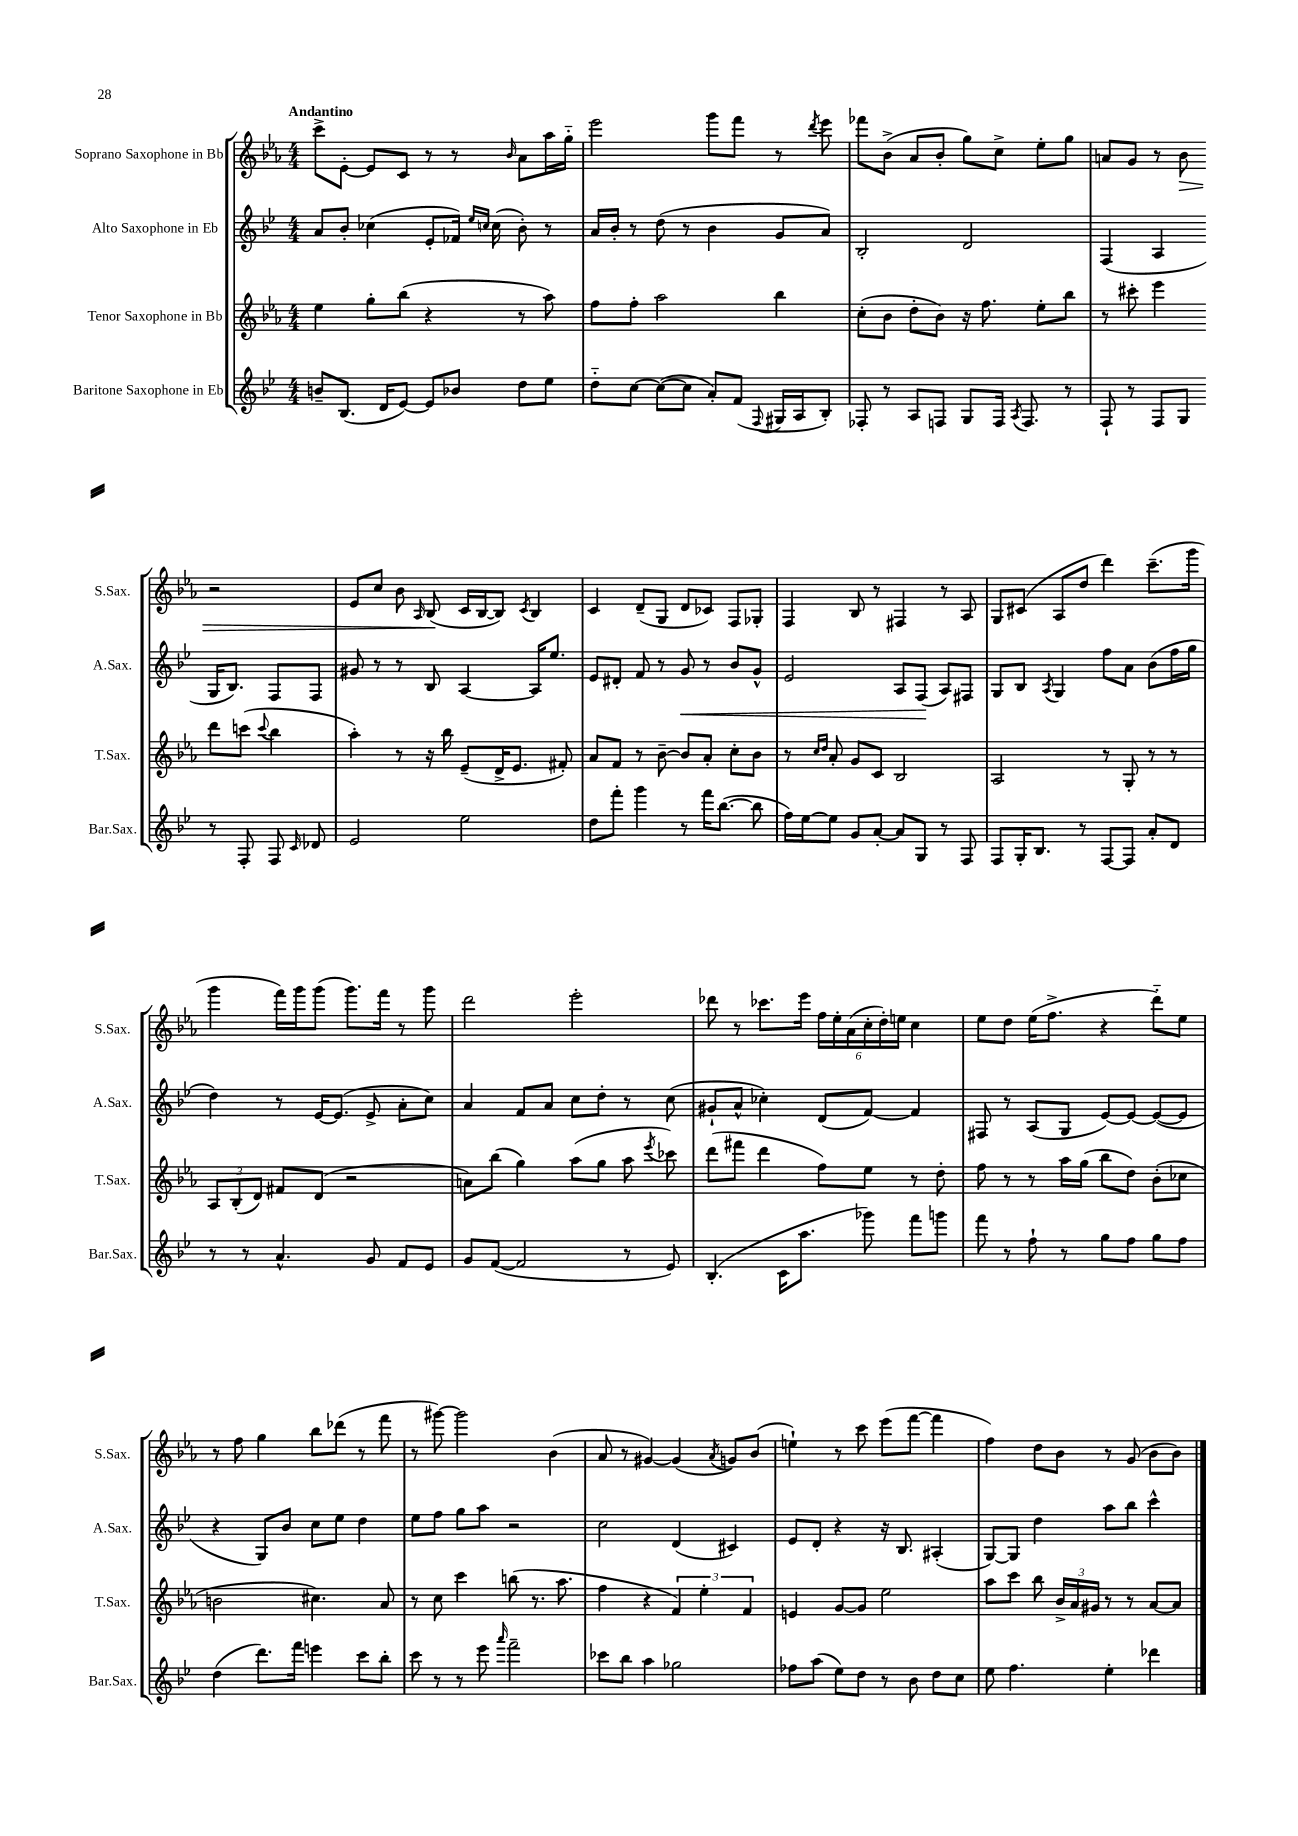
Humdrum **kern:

**kern	**kern	**kern	**dynam	**kern	**dynam
*part4	*part3	*part2	*part2	*part1	*part1
*staff4	*staff3	*staff2	*staff2	*staff1	*staff1
*I"Baritone Saxophone in Eb	*I"Tenor Saxophone in Bb	*I"Alto Saxophone in Eb	*	*I"Soprano Saxophone in Bb	*
*I'Bar.Sax.	*I'T.Sax.	*I'A.Sax.	*	*I'S.Sax.	*
*clefG2	*clefG2	*clefG2	*	*clefG2	*
*k[b-e-]	*k[b-e-a-]	*k[b-e-]	*	*k[b-e-a-]	*
*M4/4	*M4/4	*M4/4	*	*M4/4	*
=1	=1	=1	=1	=1	=1
!	!	!	!	!LO:TX:a:B:t=Andantino	!
8bn~/L	4ee-\	8a/L	.	8ccc^\L	.
(8.B-/J	.	8b-'/J	.	[8e-'\J	.
.	8gg'\L	(4cc-X\	.	8e-/L]	.
16d/KL	.	.	.	.	.
[8e-/J)	(8bb-\J	.	.	8c/J	.
8e-/L]	4r	8e-'/L	.	8r	.
8b-X/J	.	16f-X/Jk)	.	8r	.
.	.	16qqee-/LL	.	.	.
.	.	16qqccn/JJ	.	.	.
.	.	(16cc\	.	.	.
.	.	.	.	16qqb-/	.
8dd\L	8r	8b-'\)	.	8a-\L	.
8ee-\J	8aa-\)	8r	.	16aa-\L	.
.	.	.	.	16gg\JJ	.
=2	=2	=2	=2	=2	=2
8dd\L	8ff\L	16a/LL	.	2eee-\	.
.	.	16b-'/JJ	.	.	.
[8cc\J	8ff'\J	8r	.	.	.
(8cc\L_	2aa-\	(8dd\	.	.	.
8cc\J]	.	8r	.	.	.
8a'/L)	.	4b-\	.	8ggg\L	.
(8f/J	.	.	.	8fff\J	.
8qqF/	.	.	.	.	.
16G#X/LL	4bb-\	8g/L	.	8r	.
16A/J	.	.	.	.	.
.	.	.	.	8qddd/	.
8B-'/J)	.	8a/J)	.	8eee-\	.
=3	=3	=3	=3	=3	=3
8F-X'/	(8cc'\L	2B-'/	.	8fff-X\L	.
8r	8b-\J	.	.	(8b-^\J	.
8A/L	8dd'\L	.	.	8a-/L	.
8Fn/J	8b-\J)	.	.	8b-'/J	.
8G/L	16r	2d/	.	8gg\L)	.
.	8.ff\	.	.	.	.
16F/Jk	.	.	.	8cc^\J	.
8qA/	.	.	.	.	.
8.F/	.	.	.	.	.
.	8ee-'\L	.	.	8ee-'\L	.
8r	8bb-\J	.	.	8gg\J	.
=4	=4	=4	=4	=4	=4
8F`/	8r	(4F/	.	8an/L	.
8r	8ccc#X'\	.	.	8g/J	.
8F/L	4eee-\	4A/	.	8r	.
!	!	!	!	!	!LO:HP:b
8G/J	.	.	.	8b-\	>
8r	8ddd\L	16G/KL	.	2r	.
.	.	8.B-/J)	.	.	.
8F'/	(8cccn\J	.	.	.	.
.	8qqccc/	.	.	.	.
8F/	4bb-\	8F/L	.	.	.
16qqc/	.	.	.	.	.
8d-X/	.	8F/J	.	.	.
!!LO:LB:g=z
=5	=5	=5	=5	=5	=5
2e-/	4aa-'\)	8g#X/	.	8e-/L	.
.	.	8r	.	8cc/J	.
.	8r	8r	.	8b-\	.
.	.	.	.	16qqA-/	.
.	16r	8B-/	.	(8B-/	.
.	16bb-\	.	.	.	.
2ee-\	(8e-~/L	[4A/	.	16c/LL	]
.	.	.	.	[16B-/J	.
.	16d^/K	.	.	8B-/J])	.
.	8.e-/J	.	.	.	.
.	.	.	.	8qc/	.
.	.	16A/KL]	.	4B-/	.
.	.	8.ee-/J	.	.	.
.	8f#X'/)	.	.	.	.
=6	=6	=6	=6	=6	=6
8dd\L	8a-/L	8e-/L	.	4c/	.
8fff'\J	8f/J	8d#X'/J	.	.	.
4ggg\	8r	8f/	.	(8d~/L	.
.	[8b-~\	8r	.	8G/J	.
!	!	!	!LO:HP:b	!	!
8r	8b-/L]	8g/	<	8d/L	.
16fff\KL	8a-'/J	8r	.	8c-X/J)	.
([8.bb-\J	.	.	.	.	.
.	8cc'\L	8b-/L	.	8F/L	.
8bb-\]	8b-\J	8g^^/J	.	8G-X'/J	.
=7	=7	=7	=7	=7	=7
16ff\LL)	8r	2e-/	.	4F/	.
[16ee-\J	.	.	.	.	.
.	16qqcc/LL	.	.	.	.
.	16qqdd/JJ	.	.	.	.
8ee-\J]	8a-'/	.	.	.	.
8g/L	8g/L	.	.	8B-/	.
[8a'/J	8c/J	.	.	8r	.
8a/L]	2B-/	8A/L	.	4F#X/	.
8G/J	.	(8F/J	.	.	.
8r	.	8A/L)	[	8r	.
8F/	.	8F#X/J	.	8A-/	.
=8	=8	=8	=8	=8	=8
8F/L	2A-/	8G/L	.	8G/L	.
16G'/K	.	8B-/J	.	(8c#X/J	.
8.B-/J	.	.	.	.	.
.	.	8qA/	.	.	.
.	.	4G/	.	8A-/L	.
8r	.	.	.	8dd/J	.
[8F/L	8r	8ff\L	.	4ddd\)	.
8F/J]	8G'/	8a\J	.	.	.
8a'/L	8r	(8b-\L	.	(8.ccc~\L	.
8d/J	8r	16ff\L	.	.	.
.	.	16gg\JJ	.	16ggg\Jk	.
!!LO:LB:g=z
=9	=9	=9	=9	=9	=9
8r	12A-/L	4dd\)	.	4ggg\	.
.	(12B-'/	.	.	.	.
8r	.	.	.	.	.
.	12d/J)	.	.	.	.
4.a^^/	8f#X/L	8r	.	16fff\LL)	.
.	.	.	.	16ggg\J	.
.	(8d/J	[16e-/KL	.	(8ggg\J	.
.	.	(8.e-/J]	.	.	.
.	2r	.	.	8.ggg\L)	.
8g/	.	8e-^/	.	.	.
.	.	.	.	16fff\Jk	.
8f/L	.	8a'\L	.	8r	.
8e-/J	.	8cc\J)	.	8ggg\	.
=10	=10	=10	=10	=10	=10
8g/L	8an\L)	4a/	.	2ddd\	.
([8f/J	(8bb-\J	.	.	.	.
2f/]	4gg\)	8f/L	.	.	.
.	.	8a/J	.	.	.
.	(8aa-\L	8cc\L	.	2eee-'\	.
.	8gg\J	8dd'\J	.	.	.
8r	8aa-\	8r	.	.	.
.	8qeee-/	.	.	.	.
8e-/)	8ccc-X\)	(8cc\	.	.	.
=11	=11	=11	=11	=11	=11
(4.B-'/	(8ddd\L	8g#X`/L	.	8ddd-X\	.
.	8fff#X\J	8a^^/J	.	8r	.
.	4ddd\	4cc-X'\)	.	8.ccc-X\L	.
16c\KL	.	.	.	.	.
8.aa\J	.	.	.	16eee-\Jk	.
.	8ff\L)	(8d/L	.	24ff\LL	.
.	.	.	.	24ee-'\	.
.	.	.	.	(24a-\	.
8ggg-X\)	8ee-\J	[8f/J)	.	24cc'\	.
.	.	.	.	24dd'\)	.
.	.	.	.	24een\JJ	.
8fff\L	8r	4f/]	.	4cc\	.
8gggn\J	8dd'\	.	.	.	.
=12	=12	=12	=12	=12	=12
8fff\	8ff\	8F#X/	.	8ee-\L	.
8r	8r	8r	.	8dd\J	.
8ff`\	8r	(8A/L	.	(16ee-\KL	.
.	.	.	.	8.ff^\J	.
8r	16aa-\LL	8G/J	.	.	.
.	(16gg\JJ	.	.	.	.
8gg\L	8bb-\L	[8e-/L)	.	4r	.
8ff\J	8dd\J)	8e-/J_	.	.	.
8gg\L	(8b-'\L	(8e-/L_	.	8ddd\L)	.
8ff\J	8cc-X\J	8e-/J]	.	8ee-\J	.
!!LO:LB:g=z
=13	=13	=13	=13	=13	=13
(4dd\	2bn\	4r	.	8r	.
.	.	.	.	8ff\	.
8.ddd\L)	.	8G/L)	.	4gg\	.
.	.	8b-/J	.	.	.
16fff\Jk	.	.	.	.	.
4eeen\	4.cc#X\)	8cc\L	.	8bb-\L	.
.	.	8ee-\J	.	(8ddd-X\J	.
8ccc\L	.	4dd\	.	8r	.
8bb-'\J	8a-/	.	.	8fff\	.
=14	=14	=14	=14	=14	=14
8ccc\	8r	8ee-\L	.	8r	.
8r	8cc\	8ff\J	.	[8ggg#X\)	.
8r	4ccc\	8gg\L	.	2ggg#\]	.
8eee-\	.	8aa\J	.	.	.
16qqaaa/	.	.	.	.	.
2fff~\	(8bbn\	2r	.	.	.
.	8.r	.	.	.	.
.	.	.	.	(4b-\	.
.	8.aa-\	.	.	.	.
=15	=15	=15	=15	=15	=15
8ccc-X\L	4ff\	2cc\	.	8a-/	.
8bb-\J	.	.	.	8r	.
4aa\	4r	.	.	[4g#X/)	.
2gg-X\	6f/)	(4d/	.	(4g#/]	.
.	6ee-'\	.	.	.	.
.	.	.	.	8qa-/	.
.	.	4c#X/)	.	8gn/L)	.
.	6f/	.	.	.	.
.	.	.	.	(8b-/J	.
=16	=16	=16	=16	=16	=16
8ff-X\L	4en/	8e-/L	.	4een`\)	.
(8aa\J	.	8d'/J	.	.	.
8ee-\L)	[8g/L	4r	.	8r	.
8dd\J	8g/J]	.	.	8ccc\	.
8r	2ee-\	16r	.	(8eee-\L	.
.	.	8.B-/	.	.	.
8b-\	.	.	.	[8fff\J	.
8dd\L	.	(4A#X'/	.	4fff\]	.
8cc\J	.	.	.	.	.
=17	=17	=17	=17	=17	=17
8ee-\	8aa-\L	[8G/L)	.	4ff\)	.
4.ff\	8ccc\J	8G/J]	.	.	.
.	8bb-\	4dd\	.	8dd\L	.
.	24b-^/LL	.	.	8b-\J	.
.	24a-/	.	.	.	.
.	24g#X/JJ	.	.	.	.
4ee-'\	8r	8aa\L	.	8r	.
.	8r	8bb-\J	.	(8g/	.
4ddd-X\	[8a-/L	4ccc^^\	.	8b-\L	.
.	8a-/J]	.	.	8b-\J)	.
==	==	==	==	==	==
*-	*-	*-	*-	*-	*-
